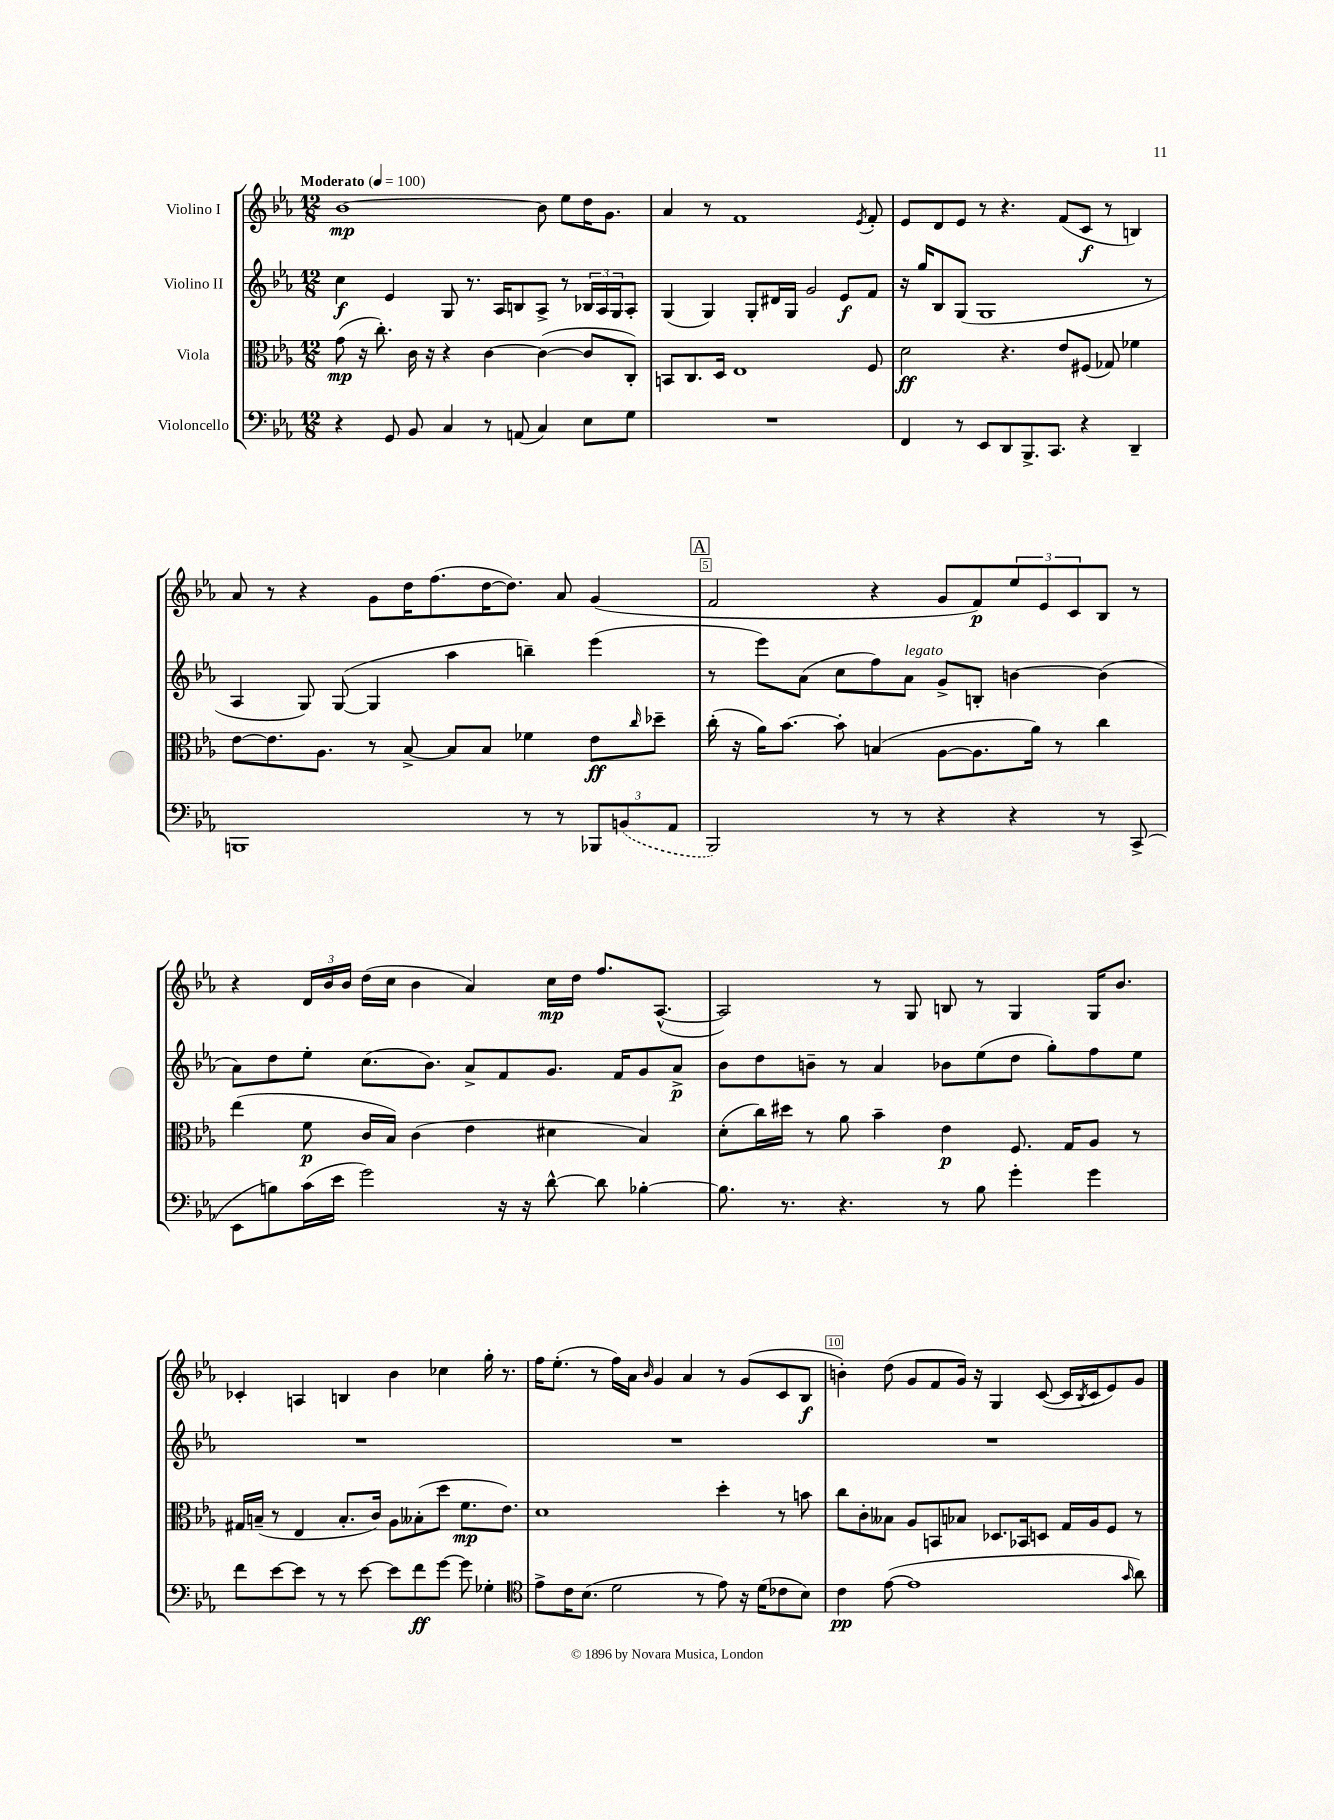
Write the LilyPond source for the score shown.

<<
\new StaffGroup <<
\new Staff = "s0" \with { instrumentName = "Violino I" } {
    \clef treble \key ees \major \numericTimeSignature \time 12/8 \tempo "Moderato" 4 = 100
    bes'1~\mp bes'8 ees''8 d''16 g'8. |
    aes'4 r8 f'1 \acciaccatura { ees'8 } f'8-. |
    ees'8 d'8 ees'8 r8 r4. f'8( c'8\f r8 b4) |
    aes'8 r8 r4 g'8 d''16 f''8.( d''16~ d''8.) aes'8 g'4( |
    \mark \markup { \box "A" } f'2 r4 g'8 f'8\p) \tuplet 3/2 { ees''8 ees'8 c'8 } bes8 r8 |
    r4 \tuplet 3/2 { d'16 bes'16 bes'16 } d''16( c''16 bes'4 aes'4) c''16\mp d''16 f''8. aes8.~-^( |
    aes2) r8 g8 b8 r8 g4 g16 bes'8. |
    ces'4-. a4 b4 bes'4 ces''4 g''16-. r8. |
    f''16 ees''8.-.( r8 f''16) aes'16 \grace { bes'16 } g'4 aes'4 r8 g'8( c'8 bes8\f |
    b'4-.) d''8( g'8 f'8 g'16) r16 g4 c'8~( c'16 \acciaccatura { bes8 } c'16 ees'8) g'8 \bar "|." |
}
\new Staff = "s1" \with { instrumentName = "Violino II" } {
    \clef treble \key ees \major \numericTimeSignature \time 12/8
    c''4\f ees'4 g8 r8. aes16 b8 aes8-> r8 \tuplet 3/2 { bes16 aes16 g16 } aes8-. |
    g4( g4) g8-. dis'16 g16 g'2 ees'8\f f'8 |
    r16 g''16 bes8 g8( g1 r8 |
    aes4 g8) g8~( g4 aes''4 b''4--) ees'''4( |
    \mark \markup { \box "A" } r8 ees'''8) aes'8( c''8 f''8) aes'8^\markup { \italic "legato" } g'8-> b8-. b'4~ b'4( |
    aes'8) d''8 ees''8-. c''8.( bes'8.) aes'8-> f'8 g'8. f'16 g'8 aes'8->\p |
    bes'8 d''8 b'8-- r8 aes'4 bes'8 ees''8( d''8 g''8-.) f''8 ees''8 |
    R1. |
    R1. |
    R1. \bar "|." |
}
\new Staff = "s2" \with { instrumentName = "Viola" } {
    \clef alto \key ees \major \numericTimeSignature \time 12/8
    g'8\mp( r16 c''8.-.) c'16 r16 r4 c'4~ c'4~( c'8 c8-.) |
    b,8 c8. d16 ees1 f8 |
    d'2\ff r4. ees'8 fis8( ges8) fes'4 |
    ees'8~ ees'8. aes8. r8 bes8~-> bes8 bes8 fes'4 ees'8\ff \grace { c''16 } des''8-- |
    \mark \markup { \box "A" } c''16-.( r16 aes'16) bes'8.~ bes'8-. b4( aes8~ aes8. aes'16) r8 c''4 |
    ees''4( f'8\p c'16 bes16) c'4( ees'4 dis'4 bes4) |
    d'8-.( c''16) dis''16 r8 aes'8 bes'4-- ees'4\p f8. g16 aes8 r8 |
    gis16 b16--( r8 ees4 b8.-. c'16) aes8 beses8-.( d''8 f'8.\mp ees'8.) |
    d'1 d''4-. r8 b'8 |
    c''8 c'8-. beses8 aes8 b,8 bes8 des8. bes,16 d8 g16 aes16 f8 r8 \bar "|." |
}
\new Staff = "s3" \with { instrumentName = "Violoncello" } {
    \clef bass \key ees \major \numericTimeSignature \time 12/8
    r4 g,8 bes,8 c4 r8 a,8( c4) ees8 g8 |
    R1. |
    f,4 r8 ees,8 d,8 bes,,8.-> c,8. r4 d,4-- |
    b,,1 r8 r8 \tuplet 3/2 { bes,,8 \once \slurDashed b,8( aes,8 } |
    \mark \markup { \box "A" } bes,,2) r8 r8 r4 r4 r8 c,8->( |
    ees,8 b8) c'16( ees'16 g'2) r16 r16 d'8~-^ d'8 bes4~-. |
    bes8. r8. r4. r8 bes8 g'4-. g'4 |
    f'8 ees'8~ ees'8 r8 r8 ees'8~ ees'8 f'8\ff g'8~ g'8 ges4-. |
    \clef tenor ees'8-> c'16 bes8.( d'2 r8 ees'8) r16 d'16( ces'8 bes8) |
    c'4\pp ees'8~( ees'1 \grace { g'16 } aes'8) \bar "|." |
}
>>
>>
\layout { \context { \Score \override BarNumber.break-visibility = ##(#f #t #t) barNumberVisibility = #(every-nth-bar-number-visible 5) \override BarNumber.stencil = #(make-stencil-boxer 0.1 0.3 ly:text-interface::print) } }
